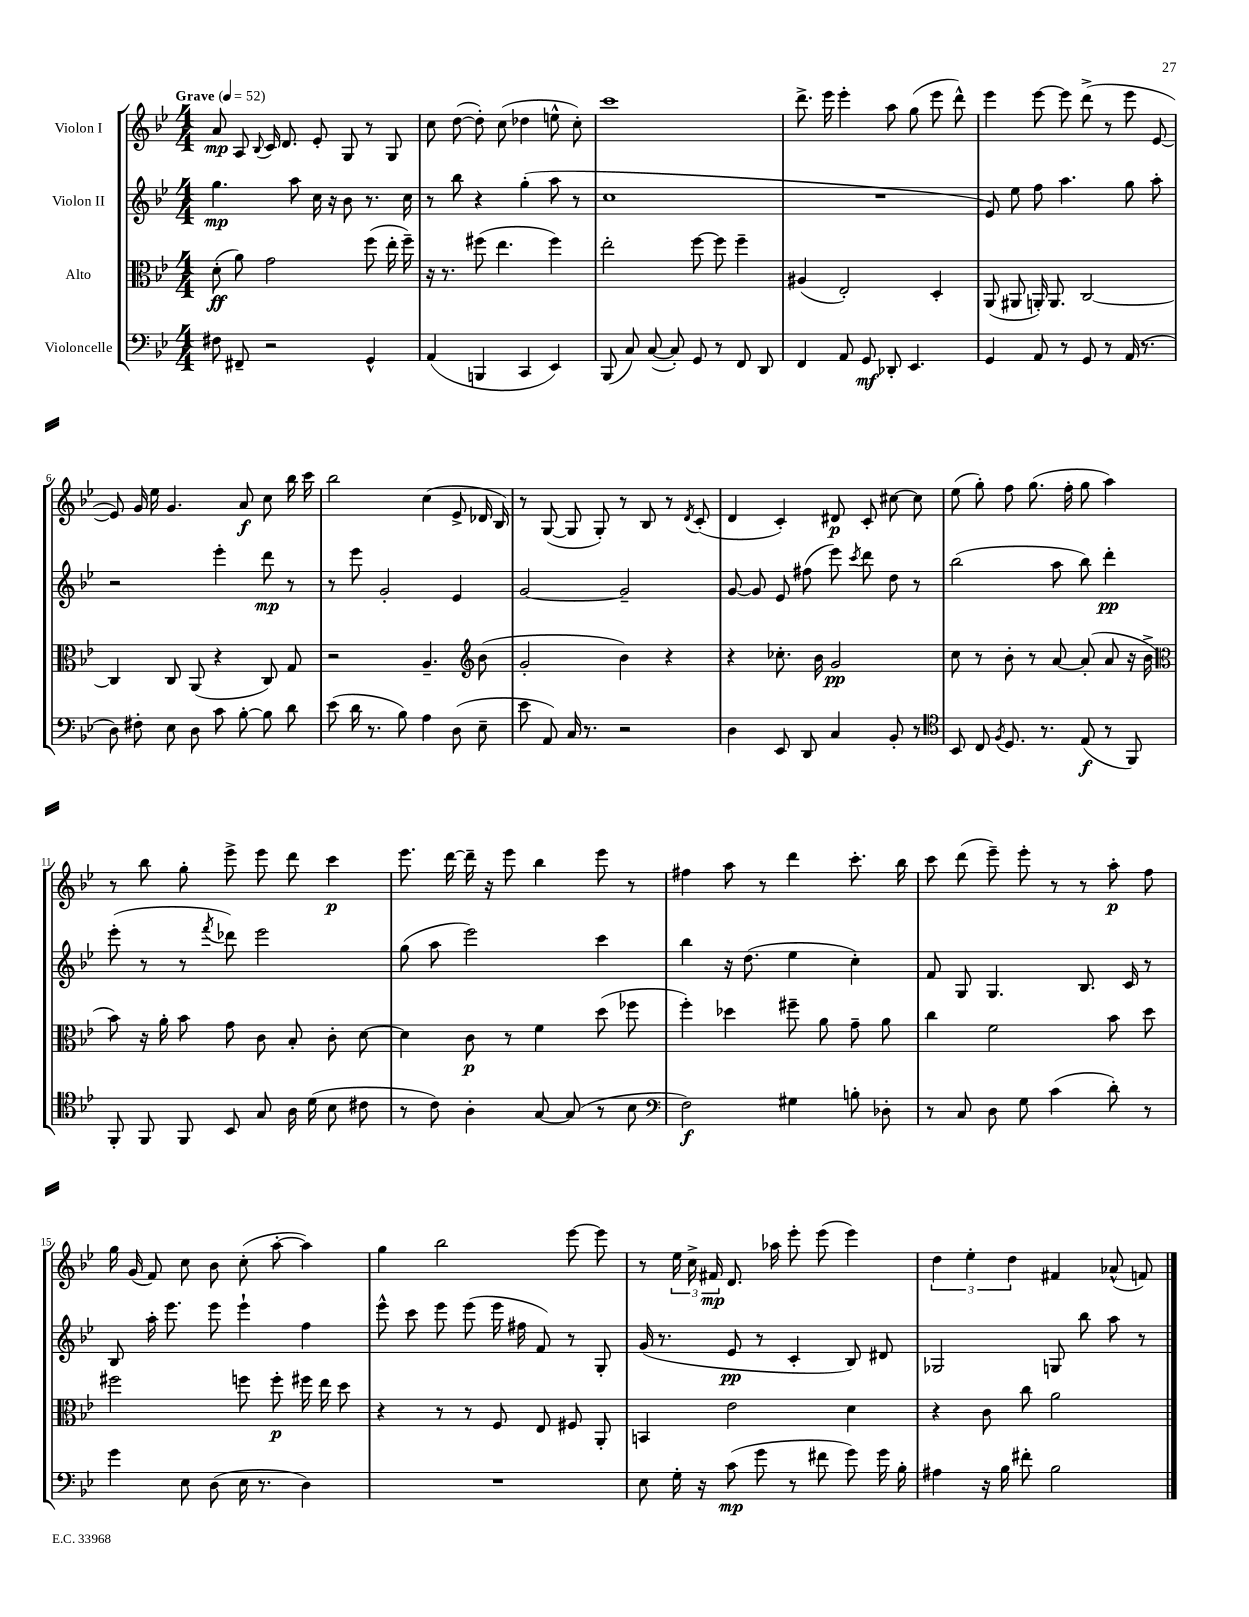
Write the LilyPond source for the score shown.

<<
\new StaffGroup <<
\new Staff = "s0" \with { instrumentName = "Violon I" } {
    \clef treble \key bes \major \numericTimeSignature \time 4/4 \tempo "Grave" 4 = 52
    \autoBeamOff a'8\mp a8 \appoggiatura { bes8 } c'16 d'8. ees'8-. g8 r8 g8 |
    c''8 d''8~( d''8-.) c''8( des''4 e''8-^ c''8-.) |
    c'''1 |
    d'''8.-> ees'''16 ees'''4-. a''8 g''8( ees'''8 d'''8-^) |
    ees'''4 ees'''8~ ees'''8 d'''8->( r8 ees'''8 ees'8~ |
    ees'8) g'16 ees''16 g'4. a'8\f c''8 bes''16 c'''16 |
    bes''2 c''4( ees'8-> des'16 bes16) |
    r8 g8~( g8 g8-.) r8 bes8 r8 \acciaccatura { d'8 } c'8-.( |
    d'4 c'4-.) dis'8\p c'8-. cis''8~ cis''8 |
    ees''8( g''8-.) f''8 g''8.( f''16-. g''8 a''4) |
    r8 bes''8 g''8-. ees'''8-> ees'''8 d'''8 c'''4\p |
    ees'''8. d'''16~ d'''16-- r16 ees'''8 bes''4 ees'''8 r8 |
    fis''4 a''8 r8 d'''4 c'''8.-. bes''16 |
    c'''8 d'''8( ees'''8--) ees'''8-. r8 r8 a''8-.\p f''8 |
    g''16 g'16( f'8) c''8 bes'8 c''8-.( a''8~-. a''4) |
    g''4 bes''2 ees'''8~ ees'''8 |
    r8 \tuplet 3/2 { ees''16 c''16-> fis'16\mp } d'8. aes''16 ees'''8-. ees'''8( ees'''4) |
    \tuplet 3/2 { d''4 ees''4-. d''4 } fis'4 aes'8-^( f'8) \bar "|." |
}
\new Staff = "s1" \with { instrumentName = "Violon II" } {
    \clef treble \key bes \major \numericTimeSignature \time 4/4
    \autoBeamOff g''4.\mp a''8 c''16 r16 bes'8 r8. c''16 |
    r8 bes''8 r4 g''4-.( a''8 r8 |
    c''1 |
    R1 |
    ees'8) ees''8 f''8 a''4. g''8 a''8-. |
    r2 ees'''4-. d'''8\mp r8 |
    r8 ees'''8 g'2-. ees'4 |
    g'2~ g'2-- |
    g'8~ g'8 ees'8 fis''8( ees'''8) \acciaccatura { c'''8 } d'''8 d''8 r8 |
    bes''2( a''8 bes''8) d'''4-.\pp |
    ees'''8-.( r8 r8 \acciaccatura { f'''8 } des'''8) ees'''2 |
    g''8( a''8 ees'''2) c'''4 |
    bes''4 r16 d''8.( ees''4 c''4-.) |
    f'8 g8 g4. bes8. c'16 r8 |
    bes8 a''16-. ees'''8. ees'''8 ees'''4-! f''4 |
    ees'''8-^ c'''8 ees'''8 ees'''8( ees'''16 fis''16 f'8) r8 g8-. |
    g'16( r8. ees'8\pp r8 c'4-. bes8) dis'8 |
    ges2 g8 bes''8 a''8 r8 \bar "|." |
}
\new Staff = "s2" \with { instrumentName = "Alto" } {
    \clef alto \key bes \major \numericTimeSignature \time 4/4
    \autoBeamOff d'8-.\ff( a'8) g'2 f''8( ees''16-. f''16--) |
    r16 r8. fis''8( ees''4. fis''4) |
    ees''2-. f''8~ f''8 f''4-- |
    ais4( ees2-.) d4-. |
    a,8( ais,8 a,16-.) a,8. c2~ |
    c4 c8 a,8( r4 c8) g8 |
    r2 a4.-- \clef treble bes'8( |
    g'2-. bes'4) r4 |
    r4 ces''8.-. bes'16 g'2\pp |
    c''8 r8 bes'8-. r8 a'8~ a'8-.( a'8 r16 bes'16-> |
    \clef alto bes'8) r16 a'16-. bes'8 g'8 c'8 bes8-. c'8-. d'8~ |
    d'4 c'8\p r8 f'4 d''8( fes''8 |
    f''4-.) des''4 fis''8-- a'8 g'8-- a'8 |
    c''4 f'2 bes'8 d''8 |
    fis''2 f''8 f''8-.\p fis''16 ees''16 d''8 |
    r4 r8 r8 f8 ees8 fis8 a,8-. |
    b,4 ees'2 d'4 |
    r4 c'8 c''8 a'2 \bar "|." |
}
\new Staff = "s3" \with { instrumentName = "Violoncelle" } {
    \clef bass \key bes \major \numericTimeSignature \time 4/4
    \autoBeamOff fis8 fis,8-- r2 g,4-^ |
    a,4( b,,4 c,4 ees,4) |
    bes,,8( c8) c8~( c8-.) g,8 r8 f,8 d,8 |
    f,4 a,8 g,8\mf des,8-. ees,4. |
    g,4 a,8 r8 g,8 r8 a,16( r8. |
    d8) fis8-. ees8 d8 c'8 bes8~-. bes8 d'8 |
    ees'8( d'16 r8. bes8) a4 d8( ees8-- |
    ees'8 a,8) c16 r8. r2 |
    d4 ees,8 d,8 c4 bes,8-. r8 |
    \clef tenor bes,8 c8 \acciaccatura { f8 } d8. r8. ees8\f( r8 f,8) |
    f,8-. f,8 f,8 bes,8 g8 a16 d'16( bes8 cis'8 |
    r8 c'8) a4-. g8~ g8( r8 bes8 |
    \clef bass f2\f) gis4 b8-. des8-. |
    r8 c8 d8 g8 c'4( d'8-.) r8 |
    g'4 ees8 d8( ees16 r8. d4) |
    R1 |
    ees8 g16-. r16 c'8\mp( g'8 r8 fis'8 g'8) g'16 bes16-. |
    ais4 r16 bes16 fis'8-. bes2 \bar "|." |
}
>>
>>
